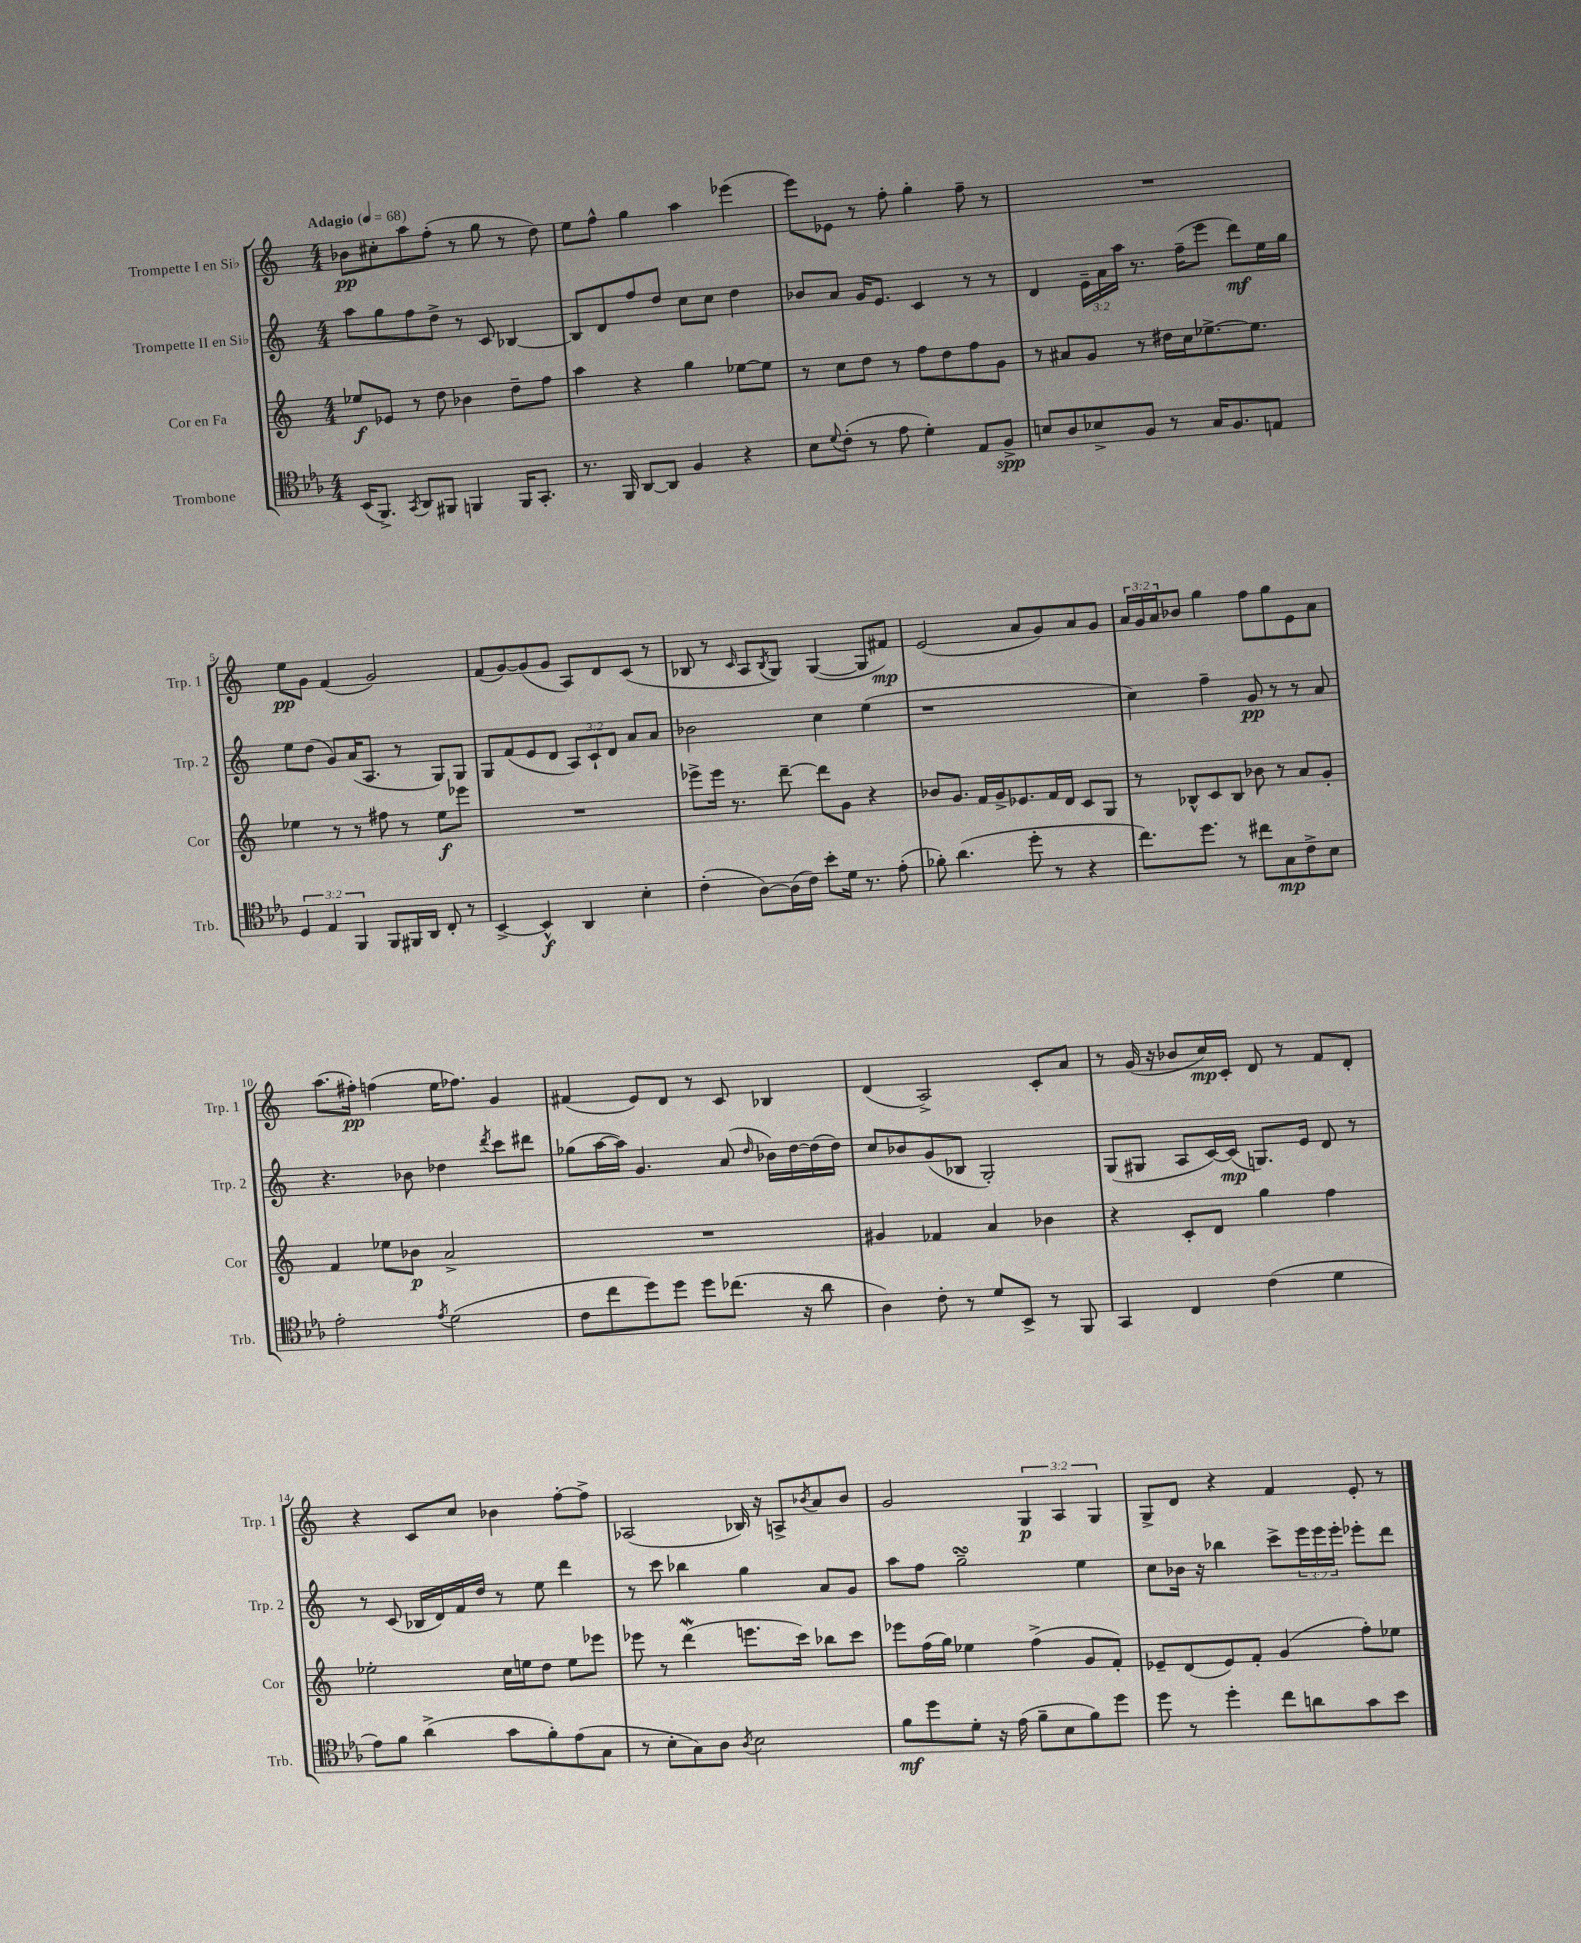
<<
\new StaffGroup <<
\new Staff = "s0" \with { instrumentName = "Trompette I en Sib" shortInstrumentName = "Trp. 1" } {
    \clef treble \key c \major \numericTimeSignature \time 4/4 \override Staff.TupletNumber.text = #tuplet-number::calc-fraction-text \tempo "Adagio" 4 = 68
    bes'8\pp cis''8-. a''8 f''8-.( r8 g''8 r8 d''8) |
    e''8 f''8-^ g''4 a''4 ees'''4( |
    e'''8) ees'8 r8 f''8-. g''4-. f''8-- r8 |
    R1 |
    e''8\pp g'8 f'4( g'2) |
    f'8( g'8~) g'8( g'8 a8) d'8 c'8( r8 |
    bes8 r8 \grace { c'16 } a8 \acciaccatura { bes8 } g8) g4~( g8 fis'8\mp) |
    e'2( a'8 g'8) a'8 g'8 |
    \tuplet 3/2 { a'16 g'16 a'16 } bes'8 g''4 f''8 g''8 e'8 a'8 |
    a''8.( fis''16-.\pp) f''4( e''16 fes''8.) g'4 |
    fis'4( e'8) d'8 r8 c'8 bes4 |
    d'4( a2->) c'8-. a'8 |
    r8 g'16( r16 bes'8 c''16\mp) c'16-. d'8 r8 f'8 d'8-. |
    r4 c'8 c''8 bes'4 f''8~-. f''8-> |
    aes2( bes16) r16 a8-> \acciaccatura { bes'8 } a'8 bes'8 |
    g'2 \tuplet 3/2 { g4\p a4 g4 } |
    g8-> d'8 r4 f'4 e'8-. r8 \bar "|." |
}
\new Staff = "s1" \with { instrumentName = "Trompette II en Sib" shortInstrumentName = "Trp. 2" } {
    \clef treble \key c \major \numericTimeSignature \time 4/4 \override Staff.TupletNumber.text = #tuplet-number::calc-fraction-text
    a''8 g''8 f''8 d''8-> r8 c'8 bes4~ |
    bes8 d'8 f''8 d''8 c''8 c''8 d''4 |
    bes'8 a'8 g'16 e'8. c'4 r8 r8 |
    d'4 \tuplet 3/2 { e'16-- a'16 a''16 } r8. f''16--( e'''8 d'''8\mf) e''16 g''16 |
    e''8 d''8( g'8) a'16( a8. r8 g8) g8 |
    g8 f'8( e'8 d'8 \tuplet 3/2 { a8) c'8-! d'8 } a'8 a'8 |
    bes'2 c''4 e''4( |
    r1 |
    c''4) f''4-- g'8\pp r8 r8 a'8 |
    r4. bes'8 des''4 \acciaccatura { d'''8 } c'''8 dis'''8 |
    ges''8( a''16~ a''16) g'4. a'8( \grace { d''16 } bes'16) d''16~ d''16( d''16) |
    c''8 bes'8 g'8( bes8 g2-.) |
    g8( gis8 a8 c'16~) c'16\mp( g8.) e'16 d'8 r8 |
    r8 c'8( bes16 d'16) f'16 d''16 r8 e''8 d'''4 |
    r8 c'''8 bes''4 g''4 a'8 g'8 |
    a''8 f''8 g''2--\turn e''4 |
    c''8 bes'16 r16 bes''4 c'''8-> \tuplet 3/2 { e'''16 e'''16 e'''16-. } ees'''8-. d'''8 \bar "|." |
}
\new Staff = "s2" \with { instrumentName = "Cor en Fa" shortInstrumentName = "Cor" } {
    \clef treble \key c \major \numericTimeSignature \time 4/4
    ees''8\f ees'8 r8 d''8 bes'4 d''8-- f''8 |
    a''4 r4 g''4 ees''8~ ees''8 |
    r8 c''8 d''8 r8 f''8 d''8 f''8 g'8 |
    r8 ais'8 g'8 r8 dis''16 c''16 ees''8.~-> ees''8. |
    ees''4 r8 r8 fis''8 r8 ees''8\f ees'''8 |
    R1 |
    ees'''8-> ees'''16 r8. d'''8~-- d'''8 g'8 r4 |
    bes'8 g'8. f'16 g'16-> ees'8. f'16 d'16 c'8 g8 |
    r8 bes8-^ c'8 bes8 bes'8 r8 a'8 g'8-. |
    f'4 ees''8 bes'8\p a'2-> |
    R1 |
    gis'4 fes'4 a'4 bes'4 |
    r4 c'8-. d'8 g''4 f''4 |
    ees''2-. c''16 e''16 d''8 e''8 ees'''8 |
    ees'''8 r8 d'''4\mordent( e'''8. c'''16) bes''8 c'''8 |
    ees'''8 f''16( g''16) ees''4 f''4->( g'8 f'8-.) |
    ees'8-- d'8( ees'8) f'8-. g'4( f''8-.) ees''8 \bar "|." |
}
\new Staff = "s3" \with { instrumentName = "Trombone" shortInstrumentName = "Trb." } {
    \clef tenor \key ees \major \numericTimeSignature \time 4/4 \override Staff.TupletNumber.text = #tuplet-number::calc-fraction-text
    bes,16( f,8.->) \acciaccatura { g,8 } aes,8 fis,8 f,4 f,16 g,8.-. |
    r8. f,16 aes,8~ aes,8 f4 r4 |
    bes8 \appoggiatura { d'8 } c'8-.( r8 ees'8 d'4-.) ees8 f8->\spp |
    b8 aes8 bes8-> f8 r8 g16 f8. e8 |
    \tuplet 3/2 { d4 ees4 f,4 } f,8 fis,16 aes,16 c8-. r8 |
    bes,4~-> bes,4-^\f aes,4 bes4-. |
    c'4-.( aes8~) aes16( c'16) bes'8-. d'16 r8. ees'8-.( |
    fes'8-.) aes'4.( d''8-. r8 r4 |
    c''8.) d''8. r8 cis''8 g8\mp c'8-> bes8 |
    ees'2-. \acciaccatura { ees'8 } d'2( |
    c'8 c''8 d''8) d''8 d''8 ces''8.( r16 aes'8 |
    aes4) c'8-. r8 d'8 bes,8-> r8 f,8 |
    g,4 c4 c'4( d'4 |
    ees'8) f'8 aes'4->( g'8 f'8-.) ees'8( g8 |
    r8 bes8-. g8) aes8 \acciaccatura { aes8 } bes2 |
    f'8\mf d''8 d'8-. r16 ees'16( f'8-- bes8 f'8) d''8 |
    d''8 r8 d''4-. c''8 a'8 g'8 bes'8 \bar "|." |
}
>>
>>
